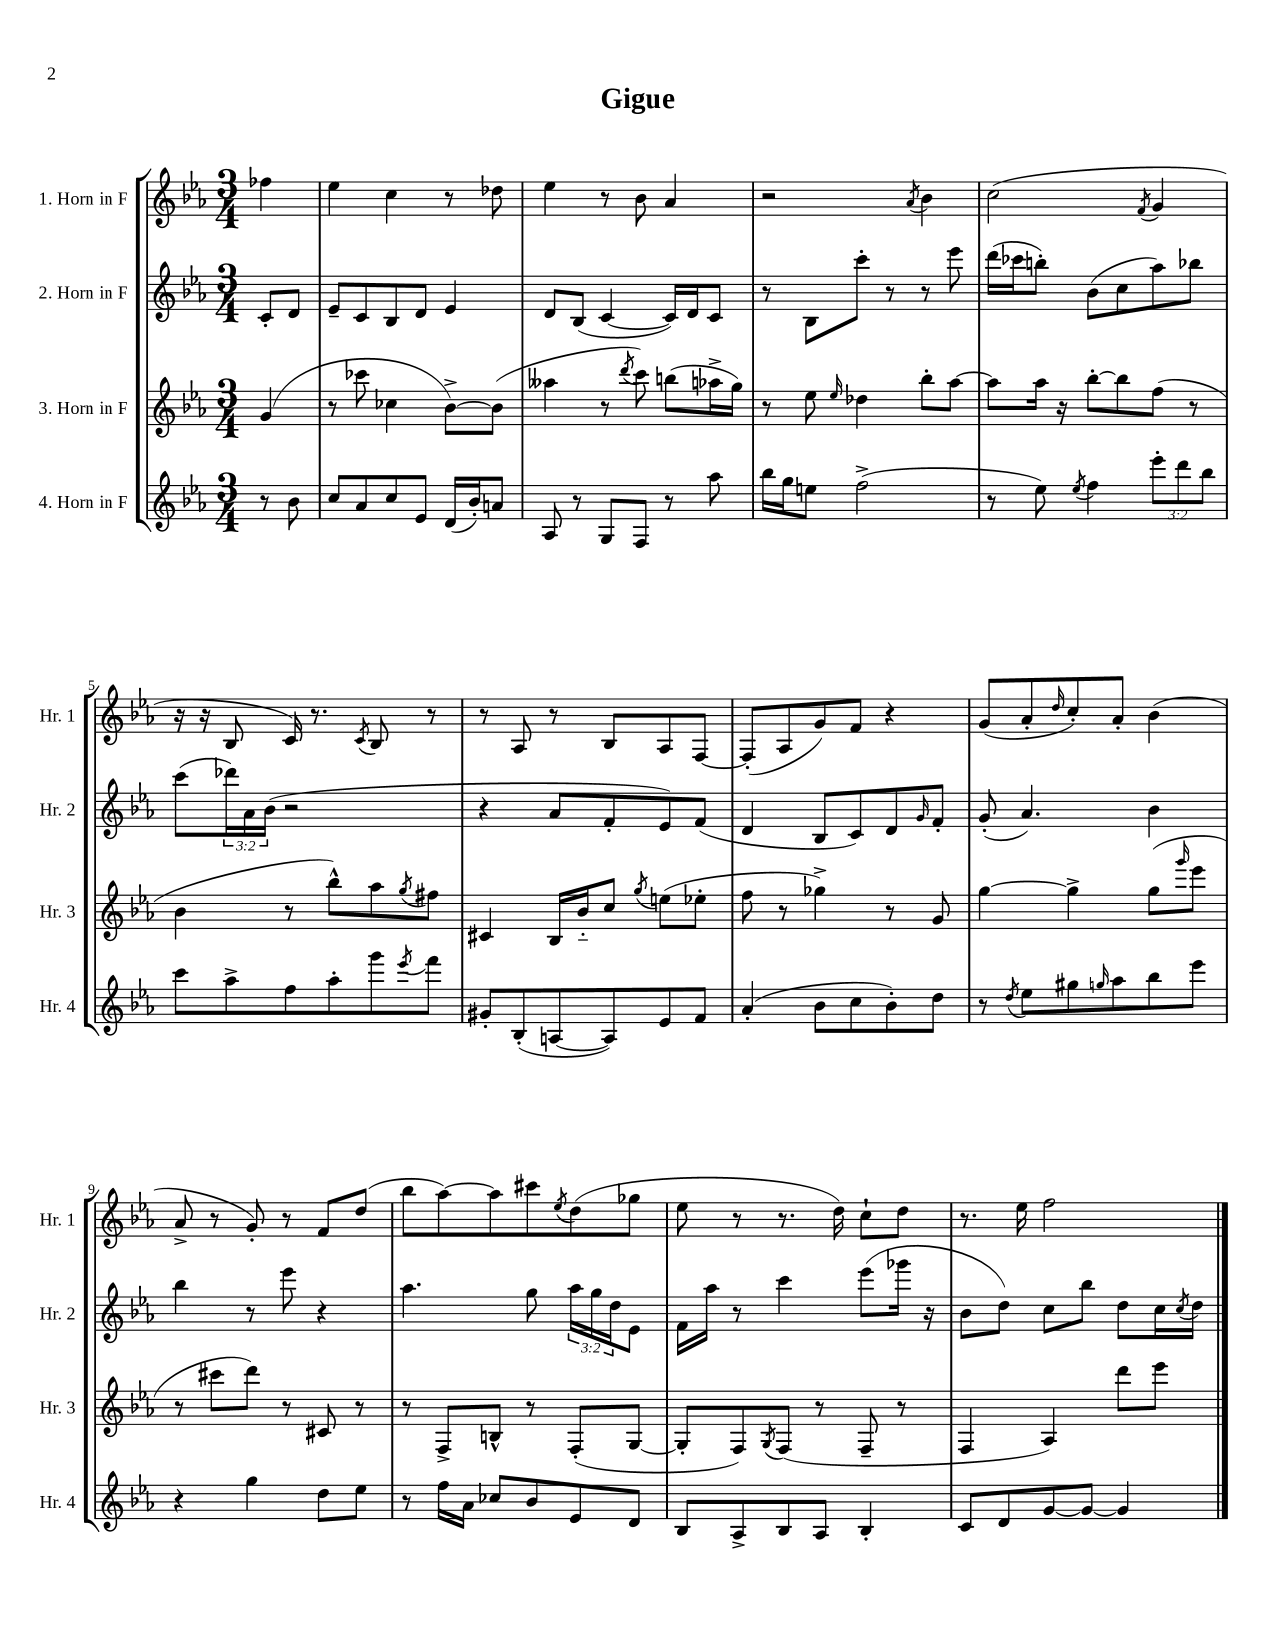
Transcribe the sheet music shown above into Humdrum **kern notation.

**kern	**kern	**kern	**kern
*staff4	*staff3	*staff2	*staff1
*clefG2	*clefG2	*clefG2	*clefG2
*k[b-e-a-]	*k[b-e-a-]	*k[b-e-a-]	*k[b-e-a-]
*M3/4	*M3/4	*M3/4	*M3/4
8r	(4g/	8c'/L	4ff-\
8b-\	.	8d/J	.
=	=	=	=
8cc/L	8r	8e-~/L	4ee-\
8a-/	8ccc-\	8c/	.
8cc/	4cc-\	8B-/	4cc\
8e-/J	.	8d/J	.
(16d/LL	[8b-^\L)	4e-/	8r
16b-'/J)	.	.	.
8a/J	(8b-\]J	.	8dd-\
=	=	=	=
8A-/	4aa--\	8d/L	4ee-\
8r	.	(8B-/J	.
8G/L	8r	[4c/	8r
.	8qddd/	.	.
8F/J	8ccc\)	.	8b-\
8r	(8bb\L	16c/]LL)	4a-/
.	.	16d/J	.
8aa-\	16aa-^\L	8c/J	.
.	16gg\JJ)	.	.
=	=	=	=
16bb-\LL	8r	8r	2r
16gg\J	.	.	.
8ee\J	8ee-\	8B-\L	.
.	16qqee-/	.	.
(2ff^\	4dd-\	8ccc'\J	.
.	.	8r	.
.	.	.	8qa-/
.	8bb-'\L	8r	4b-\
.	[8aa-\J	8eee-\	.
=	=	=	=
8r	8aa-\]L	(16ddd\LL	(2cc\
.	.	16ccc-\J	.
8ee-\)	16aa-\Jk	8bb'\J)	.
.	16r	.	.
8qee-/	.	.	.
4ff\	[8bb-'\L	(8b-\L	.
.	8bb-\]	8cc\	.
.	.	.	8qf/
12eee-'\L	(8ff\J	8aa-\)	4g/
12ddd\	.	.	.
.	8r	8bb-\J	.
12bb-\J	.	.	.
=	=	=	=
8ccc\L	4b-\	(8ccc\L	16r
.	.	.	16r
8aa-^\	.	24ddd-\L)	8B-/
.	.	24a-\	.
.	.	(24b-\JJ	.
8ff\	8r	2r	16c/)
.	.	.	8.r
8aa-'\	8bb-^^\L)	.	.
.	.	.	8qc/
8ggg\	8aa-\	.	8B-/
8qeee-/	8qgg/	.	.
8fff\J	8ff#\J	.	8r
=	=	=	=
8g#'/L	4c#/	4r	8r
(8B-'/	.	.	8A-/
[8A/	16B-/LL	8a-/L	8r
.	16b-'~/J	.	.
8A/])	8cc/J	8f'/	8B-/L
.	8qgg/	.	.
8e-/	(8ee\L	8e-/)	8A-/
8f/J	8ee-'\J	(8f/J	[8F/J
=	=	=	=
(4a-'/	8ff\	4d/	(8F'/]L
.	8r	.	8A-/
8b-\L	4gg-^\)	8B-/L	8g/)
8cc\	.	8c/)	8f/J
8b-'\)	8r	8d/	4r
.	.	16qqg/	.
8dd\J	8g/	8f'/J	.
=	=	=	=
8r	[4gg\	(8g'/	(8g/L
8qdd/	.	.	.
8ee-\L	.	4.a-/)	8a-'/
.	.	.	16qqdd/
8gg#\	4gg^\]	.	8cc'/)
16qqgg/	.	.	.
8aa-\	.	.	8a-'/J
8bb-\	(8gg\L	4b-\	(4b-\
.	16qqggg/	.	.
8eee-\J	8eee-\J	.	.
=	=	=	=
4r	8r	4bb-\	8a-^/
.	8ccc#\L	.	8r
4gg\	8ddd\J)	8r	8g'/)
.	8r	8eee-\	8r
8dd\L	8c#/	4r	8f/L
8ee-\J	8r	.	(8dd/J
=	=	=	=
8r	8r	4.aa-\	8bb-\L
16ff\LL	8F^/L	.	[8aa-\)
16a-\JJ	.	.	.
8cc-/L	8B^^/J	.	8aa-\]
8b-/	8r	8gg\	8ccc#\
.	.	.	8qee-/
8e-/	(8F'/L	24aa-\LL	(8dd\
.	.	24gg\	.
.	.	24dd\J	.
8d/J	[8G/J	8e-\J	8gg-\J
=	=	=	=
8B-/L	8G'/]L	16f\LL	8ee-\
.	.	16aa-\JJ	.
8A-^/	8F/)	8r	8r
.	8qG/	.	.
8B-/	(8F/J	4ccc\	8.r
8A-/J	8r	.	.
.	.	.	16dd\)
4B-'/	8F~/	(8eee-\L	8cc`\L
.	8r	16ggg-\Jk	8dd\J
.	.	16r	.
=	=	=	=
8c/L	4F/	8b-\L	8.r
8d/	.	8dd\J)	.
.	.	.	16ee-\
[8g/	4A-/)	8cc\L	2ff\
8g/_J	.	8bb-\J	.
4g/]	8ddd\L	8dd\L	.
.	8eee-\J	16cc\L	.
.	.	8qcc/	.
.	.	16dd\JJ	.
==	==	==	==
*-	*-	*-	*-
